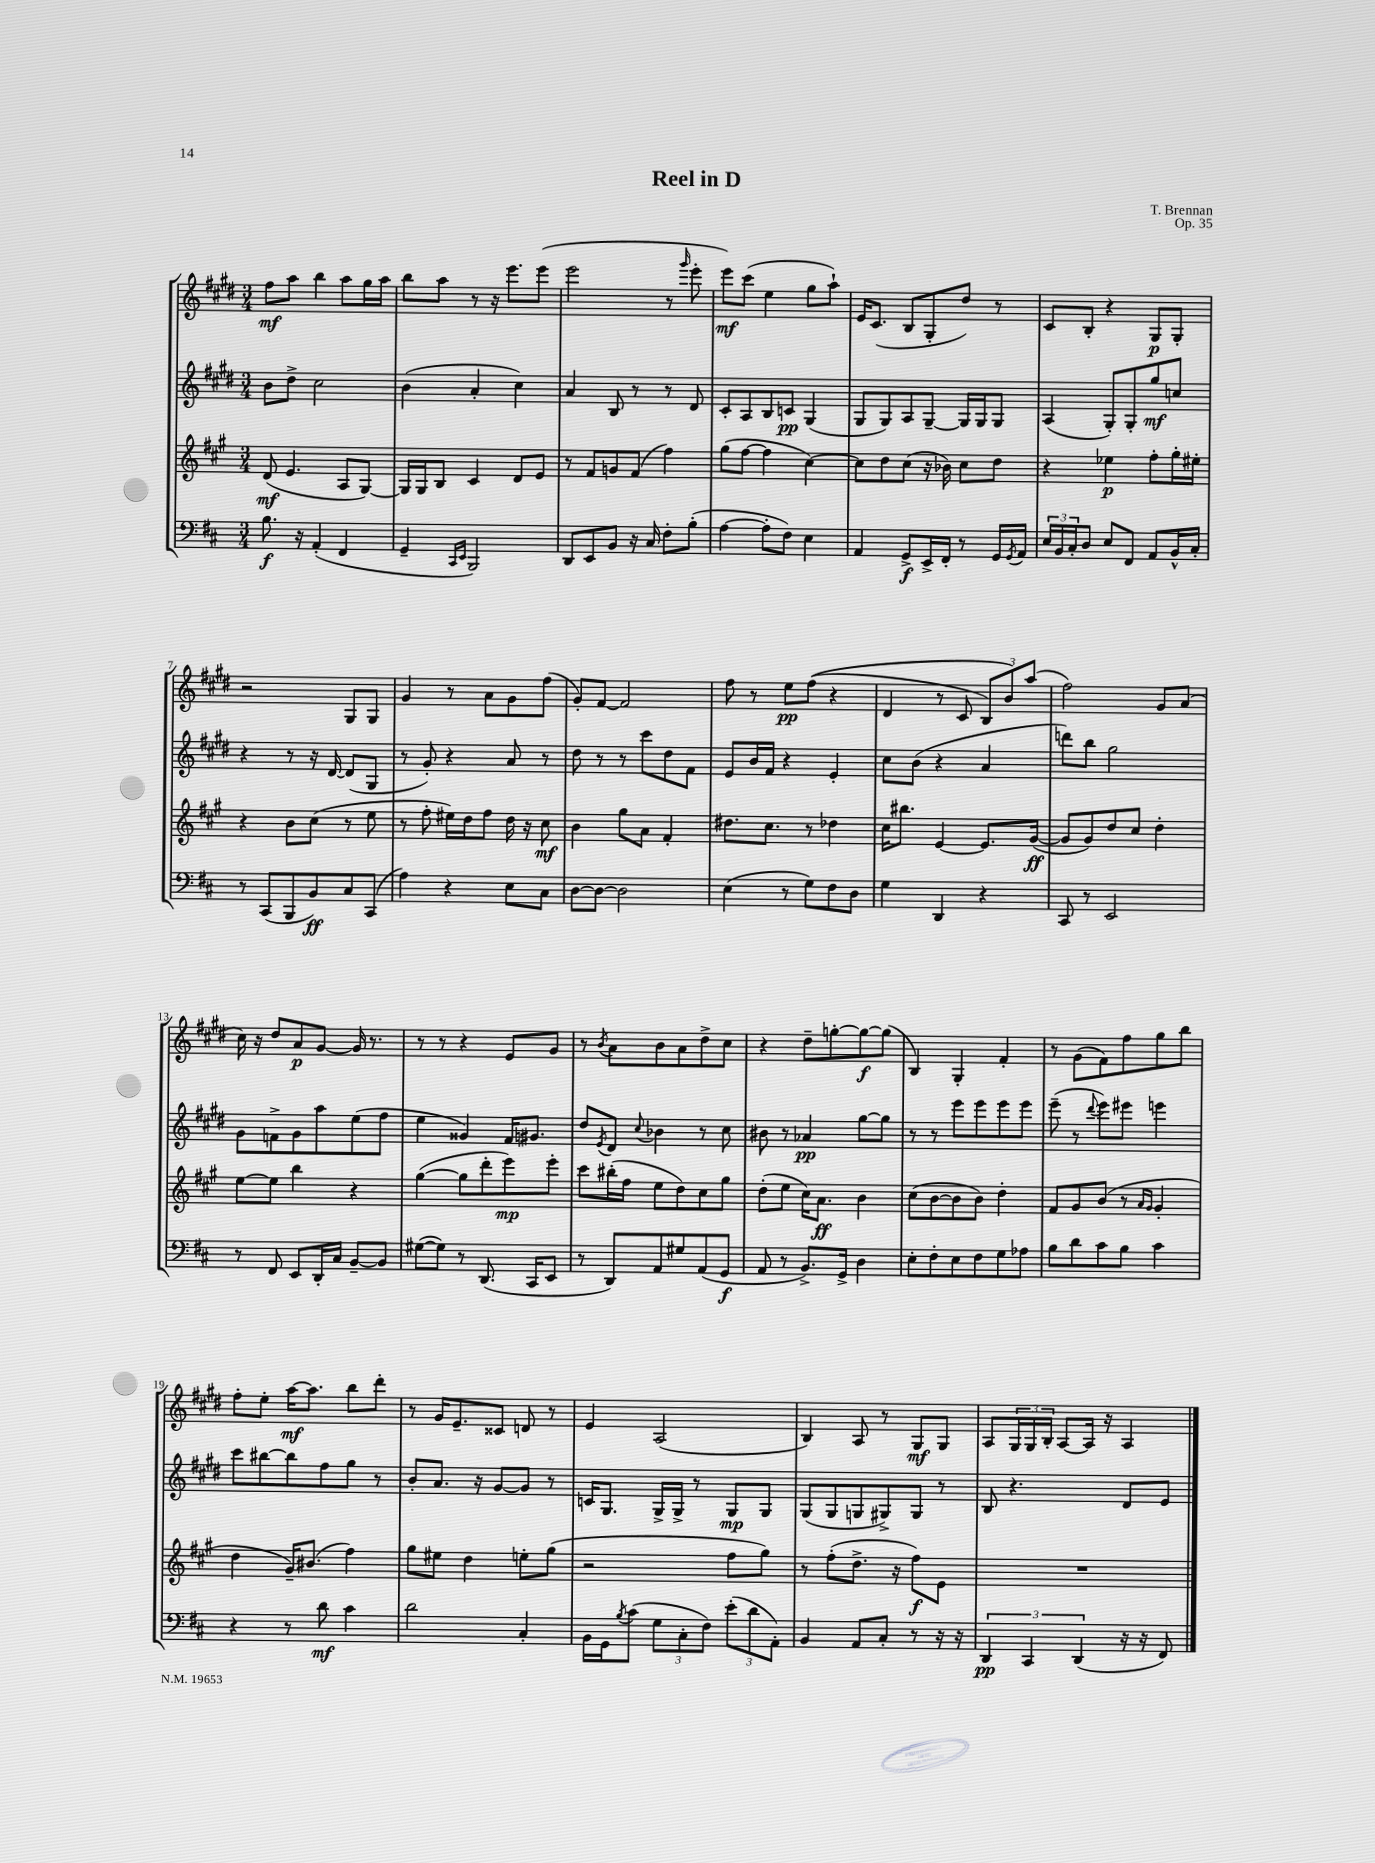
\header { title = "Reel in D" composer = "T. Brennan" opus = "Op. 35" }
<<
\new StaffGroup <<
\new Staff = "s0" {
    \clef treble \key e \major \numericTimeSignature \time 3/4
    fis''8\mf a''8 b''4 a''8 gis''16 a''16 |
    b''8 a''8 r8 r16 e'''8. e'''8( |
    e'''2 r8 \grace { gis'''16 } e'''8-. |
    e'''8\mf) cis'''8( e''4 gis''8 a''8-!) |
    e'16 cis'8.( b8 gis8-. dis''8) r8 |
    cis'8 b8-. r4 gis8\p gis8-. |
    r2 gis8 gis8 |
    gis'4 r8 a'8 gis'8 fis''8( |
    gis'8-.) fis'8~ fis'2 |
    fis''8 r8 e''8\pp fis''8(\( r4 |
    dis'4 r8 cis'8 \tuplet 3/2 { b8) b'8\) a''8( } |
    fis''2) gis'8 a'8( |
    cis''16) r16 dis''8 a'8\p gis'8~ gis'16 r8. |
    r8 r8 r4 e'8 gis'8 |
    r8 \acciaccatura { b'8 } a'8 b'8 a'8 dis''8-> cis''8 |
    r4 dis''8-- g''8~-. g''8~\f g''8( |
    b4) gis4-. fis'4-. |
    r8 gis'8( fis'8) fis''8 gis''8 b''8 |
    fis''8-. e''8-. a''16~\mf a''8. b''8 dis'''8-. |
    r8 gis'16 e'8.-- cisis'8 d'8 r8 |
    e'4 a2( |
    b4) a8 r8 gis8\mf gis8 |
    a8 \tuplet 3/2 { gis16 gis16 b16-. } a8~ a16 r16 a4 \bar "|." |
}
\new Staff = "s1" {
    \clef treble \key e \major \numericTimeSignature \time 3/4
    b'8 dis''8-> cis''2 |
    b'4( a'4-. cis''4) |
    a'4 b8 r8 r8 dis'8 |
    cis'8-. a8 b8 c'8\pp gis4( |
    gis8 gis8) a8 gis8~-- gis16 gis16 gis8 |
    a4( gis8-.) gis8-. gis''8\mf c''8 |
    r4 r8 r16 dis'16~ dis'8( gis8 |
    r8 gis'8-.) r4 a'8 r8 |
    dis''8 r8 r8 cis'''8 dis''8 fis'8 |
    e'8 b'16 fis'16 r4 e'4-. |
    cis''8 b'8( r4 a'4 |
    d'''8) b''8 gis''2 |
    gis'8 f'8-> gis'8 a''8 e''8( fis''8 |
    e''4 gisis'4) fis'16 gis'8. |
    dis''8 \acciaccatura { e'8 } dis'8 \appoggiatura { cis''8 } bes'4 r8 cis''8 |
    bis'8 r8 aes'4\pp gis''8~ gis''8 |
    r8 r8 e'''8 e'''8 e'''8 e'''8 |
    e'''8--( r8 \appoggiatura { dis'''8 } e'''8) eis'''8 e'''4 |
    cis'''8 bis''8~ bis''8 fis''8 gis''8 r8 |
    b'8-. a'8. r16 gis'8~ gis'8 r8 |
    c'16 gis8. gis16-> gis16-> r8 gis8\mp gis8 |
    gis8( gis8 g8 gis8->) gis8 r8 |
    b8 r4. dis'8 e'8 \bar "|." |
}
\new Staff = "s2" {
    \clef treble \key a \major \numericTimeSignature \time 3/4
    d'8\mf( e'4. a8 gis8~) |
    gis16 gis16 b8 cis'4 d'8 e'8 |
    r8 fis'8 g'8 fis'8( fis''4) |
    gis''8( fis''8~ fis''4 cis''4~) |
    cis''8 d''8 cis''8( r16 bes'16) cis''8 d''8 |
    r4 ees''4\p fis''8-. gis''16-. eis''16-. |
    r4 b'8 cis''8( r8 e''8 |
    r8 fis''8-. eis''16) d''16 fis''8 d''16 r16 cis''8\mf |
    b'4 gis''8 a'8 fis'4-. |
    dis''8. cis''8. r8 des''4 |
    cis''16 bis''8. e'4~ e'8. gis'16~\ff( |
    gis'8 gis'8) d''8 cis''8 d''4-. |
    e''8~ e''8 b''4 r4 |
    gis''4~( gis''8 d'''8-. e'''8\mp) e'''8-. |
    cis'''8 bis''16-.( fis''16 e''8 d''8) cis''8 gis''8 |
    d''8-.( e''8 cis''16) a'8.\ff b'4 |
    cis''8( b'8~ b'8 b'8) d''4-. |
    fis'8 gis'8 b'8( r8 \grace { a'16 gis'16 } gis'4-. |
    d''4 gis'16--) bis'8.( fis''4) |
    gis''8 eis''8 d''4 e''8-. gis''8( |
    r2 fis''8 gis''8) |
    r8 fis''8-.( d''8.-> r16 fis''8\f) e'8 |
    R2. \bar "|." |
}
\new Staff = "s3" {
    \clef bass \key d \major \numericTimeSignature \time 3/4
    b8.\f r16 a,4-.( fis,4 |
    g,4-- \grace { cis,16 e,16 } b,,2) |
    d,8 e,8 b,8 r16 cis16 fis8-. b8-.( |
    a4~ a8-. fis8) e4 |
    a,4 g,8->\f e,16-> fis,16-. r8 g,16 \acciaccatura { g,8 } a,16 |
    \tuplet 3/2 { e16 b,16 cis16-. } d8 e8 fis,8 a,8 b,16-^ cis16-. |
    r8 cis,8( b,,8 b,8\ff) cis8 cis,8( |
    a4) r4 e8 cis8 |
    d8~ d8~ d2 |
    e4( r8 g8) fis8 d8 |
    g4 d,4 r4 |
    cis,8 r8 e,2 |
    r8 fis,8 e,8 d,16-. cis16 b,8~-- b,8 |
    gis8~( gis8) r8 d,8.( cis,16 e,8 |
    r8 d,8) a,8 gis8 a,8( g,8\f |
    a,8 r8 b,8.->) g,16-> d4 |
    e8-. fis8-. e8 fis8 g8 aes8 |
    b8 d'8 cis'8 b8 cis'4 |
    r4 r8 d'8\mf cis'4 |
    d'2 cis4-. |
    b,16 g,16 \acciaccatura { b8 } cis'8( \tuplet 3/2 { g8 cis8-. fis8) } \tuplet 3/2 { e'8-.( d'8 a,8-.) } |
    b,4 a,8 cis8-. r8 r16 r16 |
    \tuplet 3/2 { d,4\pp cis,4 d,4( } r16 r16 fis,8) \bar "|." |
}
>>
>>
